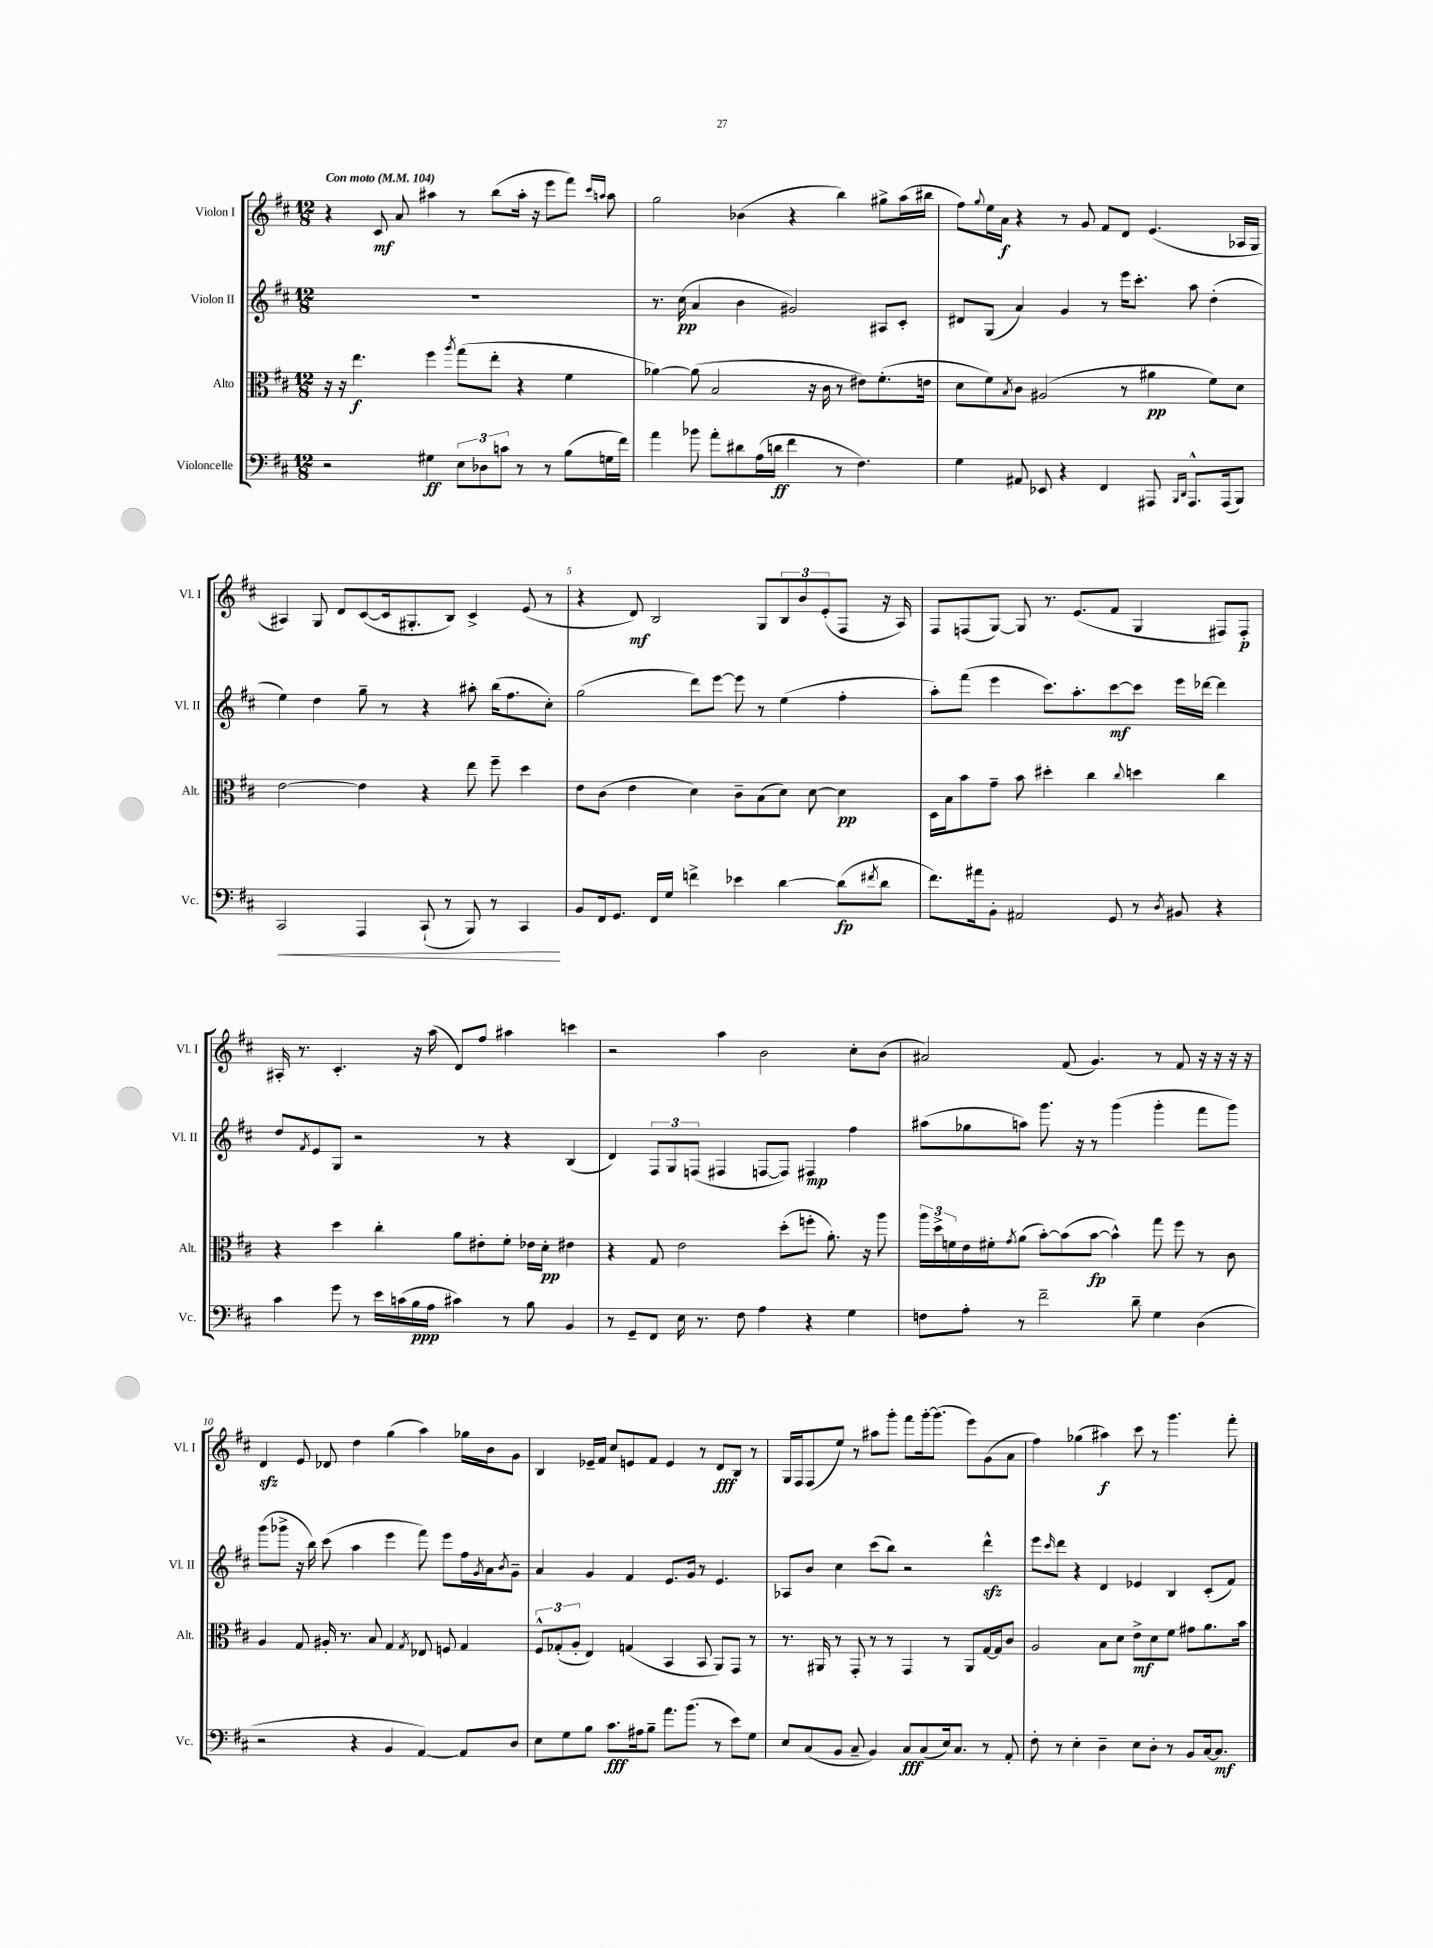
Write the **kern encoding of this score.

**kern	**dynam	**kern	**dynam	**kern	**dynam	**kern	**dynam
*part4	*part4	*part3	*part3	*part2	*part2	*part1	*part1
*staff4	*staff4	*staff3	*staff3	*staff2	*staff2	*staff1	*staff1
*I"Violoncelle	*	*I"Alto	*	*I"Violon II	*	*I"Violon I	*
*I'Vc.	*	*I'Alt.	*	*I'Vl. II	*	*I'Vl. I	*
*clefF4	*	*clefC3	*	*clefG2	*	*clefG2	*
*k[f#c#]	*	*k[f#c#]	*	*k[f#c#]	*	*k[f#c#]	*
*M12/8	*	*M12/8	*	*M12/8	*	*M12/8	*
*MM104	*	*MM104	*	*MM104	*	*MM104	*
=1	=1	=1	=1	=1	=1	=1	=1
!	!	!	!	!	!	!LO:TX:a:B:t=Con moto	!
2r	.	16r	.	1.r	.	4r	.
.	.	16r	.	.	.	.	.
.	.	4.ee\	f	.	.	.	.
.	.	.	.	.	.	8c#/	mf
.	.	.	.	.	.	8a/	.
4G#X\	ff	4ff#\	.	.	.	4aa#X\	.
.	.	8qaa/	.	.	.	.	.
12E\L	.	(8gg\L	.	.	.	8r	.
12D-X\	.	.	.	.	.	.	.
.	.	8ee'\J	.	.	.	(8bb\L	.
12cn\J	.	.	.	.	.	.	.
8r	.	4r	.	.	.	16aa#'\Jk	.
.	.	.	.	.	.	16r	.
8r	.	.	.	.	.	8eee\L	.
(8B\L	.	4f#\	.	.	.	8fff#\J)	.
.	.	.	.	.	.	16qqccc#/LL	.
.	.	.	.	.	.	16qqaan/JJ	.
16Gn\L	.	.	.	.	.	8aa\	.
16f#\JJ)	.	.	.	.	.	.	.
=2	=2	=2	=2	=2	=2	=2	=2
4a\	.	[4a-X\)	.	8.r	.	2gg\	.
.	.	.	.	(16cc#\	pp	.	.
8b-X\	.	(8a-\]	.	4a/	.	.	.
8a'\L	.	2B/	.	.	.	.	.
8d#X\	.	.	.	4b\	.	(4b-X\	.
(16A\L	.	.	.	.	.	.	.
16dn\JJ	ff	.	.	.	.	.	.
4f#\	.	.	.	2g#X/)	.	4r	.
.	.	16r	.	.	.	.	.
.	.	16c#\	.	.	.	.	.
8r	.	8r	.	.	.	4bb\)	.
4.F#\)	.	8e#X\L)	.	.	.	.	.
.	.	(8.f#'\	.	8A#X/L	.	8gg#X^\L	.
.	.	.	.	8c#'/J	.	(16aa\L	.
.	.	16en\Jk	.	.	.	16bb#X\JJ	.
=3	=3	=3	=3	=3	=3	=3	=3
4G\	.	8d\L	.	8d#X/L	.	8ff#\L)	.
.	.	.	.	.	.	8qqgg/	.
.	.	8f#\)	.	(8G/J	.	16ee\L	.
.	.	.	.	.	.	16a\JJ	f
.	.	8qB/	.	.	.	.	.
8AA#X/	.	8c#\J	.	4a/)	.	4r	.
8EE-X/	.	(2A#X/	.	.	.	.	.
4r	.	.	.	4g/	.	8r	.
.	.	.	.	.	.	8g/	.
4FF#/	.	.	.	8r	.	8f#/L	.
.	.	8r	.	16eee\KL	.	8d/J	.
.	.	.	.	8.ccc#'\J	.	.	.
8AAA#X/	.	4a#X\	pp	.	.	(4.e/	.
16qqBBB/LL	.	.	.	.	.	.	.
16qqDD/JJ	.	.	.	.	.	.	.
8.AAA#^^/L	.	.	.	8aa\	.	.	.
.	.	8f#\L)	.	(4dd'\	.	.	.
(16AAA#/k	.	.	.	.	.	.	.
8BBB/J)	.	8d\J	.	.	.	16A-X/LL	.
.	.	.	.	.	.	16G/JJ	.
!!LO:LB:g=z
=4	=4	=4	=4	=4	=4	=4	=4
!	!LO:HP:b	!	!	!	!	!	!
2CC#/	<	[2e\	.	4ee\)	.	4A#X/)	.
.	.	.	.	4dd\	.	8G/	.
.	.	.	.	.	.	8d/L	.
4AAA/	.	4e\]	.	8gg~\	.	([8c#/	.
.	.	.	.	8r	.	16c#/k]	.
.	.	.	.	.	.	8.G#X'/	.
(8CC#`/	.	4r	.	4r	.	.	.
8r	.	.	.	.	.	8B/J)	.
8BBB/)	.	8ee\	.	8aa#X'\	.	4c#^/	.
8r	.	8ff#~\	.	(16bb\KL	.	.	.
.	.	.	.	8.ff#\	.	.	.
4CC#/	.	4dd\	.	.	.	(8e/	.
.	.	.	.	8cc#'\J)	.	8r	.
.	[	.	.	.	.	.	.
=5	=5	=5	=5	=5	=5	=5	=5
8BB/L	.	8e\L	.	(2gg\	.	4r	.
16FF#/k	.	(8c#\J	.	.	.	.	.
8.GG/J	.	.	.	.	.	.	.
.	.	4e\	.	.	.	8d/)	mf
16FF#/LL	.	.	.	.	.	2B/	.
16G/JJ	.	.	.	.	.	.	.
4fn^\	.	4d\)	.	8ddd\L)	.	.	.
.	.	.	.	[8eee\J	.	.	.
4e-X\	.	8c#~\L	.	8eee\]	.	.	.
.	.	(8B\	.	8r	.	8G/L	.
[4d\	.	8d\J)	.	(4ee\	.	12B/	.
.	.	.	.	.	.	12b/	.
.	.	[8d\	.	.	.	.	.
.	.	.	.	.	.	(12e'/	.
(8d\L]	fp	4d\]	pp	4ff#'\	.	8F#/J	.
8qf#X/	.	.	.	.	.	.	.
8d\J	.	.	.	.	.	16r	.
.	.	.	.	.	.	16A/)	.
=6	=6	=6	=6	=6	=6	=6	=6
8.f#\L)	.	16D\LL	.	8aa'\L)	.	8F#/L	.
.	.	16B\J	.	.	.	.	.
.	.	8b\	.	(8fff#\J	.	(8Fn/	.
16a#X\k	.	.	.	.	.	.	.
8BB'\J	.	8g~\J	.	4eee\	.	[8G/J)	.
2AA#X/	.	8b\	.	.	.	8G/]	.
.	.	4dd#X'\	.	8.ccc#\L)	.	8.r	.
.	.	.	.	8.aa'\	.	(8.e/L	.
.	.	4cc#\	.	.	.	.	.
8GG/	.	.	.	[8ccc#\	mf	8f#/J	.
.	.	8qqcc#/	.	.	.	.	.
8r	.	4ddn\	.	8ccc#\J]	.	4G/	.
8qD/	.	.	.	.	.	.	.
8BB#X/	.	.	.	16eee\LL	.	.	.
.	.	.	.	[16ddd-X\JJ	.	.	.
4r	.	4cc#\	.	4ddd-\]	.	8F#X/L)	.
.	.	.	.	.	.	8F#'/J	p
!!LO:LB:g=z
=7	=7	=7	=7	=7	=7	=7	=7
4c#\	.	4r	.	8dd/L	.	16A#X'/	.
.	.	.	.	.	.	8.r	.
.	.	.	.	8qf#/	.	.	.
.	.	.	.	8e/	.	.	.
8g\	.	4dd\	.	8G/J	.	4.c#'/	.
8r	.	.	.	2r	.	.	.
16e\LL	.	4cc#'\	.	.	.	.	.
(16cn\	.	.	.	.	.	.	.
16B\	ppp	.	.	.	.	16r	.
16A\JJ	.	.	.	.	.	(16aa\	.
4c#X\)	.	8a\L	.	.	.	8d/L)	.
.	.	8e#X'\	.	8r	.	8ff#/J	.
8r	.	8f#'\J	.	4r	.	4aa#X\	.
8B\	.	16e-X\LL	.	.	.	.	.
.	.	16d'\JJ	pp	.	.	.	.
4BB/	.	4e#X\	.	(4B/	.	4cccn\	.
=8	=8	=8	=8	=8	=8	=8	=8
8r	.	4r	.	4d/)	.	2r	.
8GG~/L	.	.	.	.	.	.	.
8FF#/J	.	8G/	.	12F#/L	.	.	.
.	.	.	.	12G/	.	.	.
16E\	.	2e\	.	.	.	.	.
.	.	.	.	(12Fn/J	.	.	.
8.r	.	.	.	.	.	.	.
.	.	.	.	4F#X/	.	4aa\	.
8F#\	.	.	.	.	.	.	.
4A\	.	.	.	[8Fn/L	.	2b\	.
.	.	(8dd'\L	.	8F/J])	.	.	.
4r	.	8ffn'\J	.	4F#X/	mp	.	.
.	.	8.a'\)	.	.	.	.	.
4G\	.	.	.	4ff#\	.	8cc#'\L	.
.	.	16r	.	.	.	.	.
.	.	8aa\	.	.	.	(8b\J	.
=9	=9	=9	=9	=9	=9	=9	=9
8Fn\L	.	24aa\LL	.	(8aa#X\L	.	2a#X/)	.
.	.	24dd^\	.	.	.	.	.
.	.	24fn\	.	.	.	.	.
8A'\J	.	16e\	.	8gg-X\	.	.	.
.	.	16f#X'\J	.	.	.	.	.
.	.	8qg/	.	.	.	.	.
8r	.	(8a\J	.	8aan\J)	.	.	.
2f#~\	.	[8b'\L)	.	8.ggg\	.	.	.
.	.	(8b\]	.	.	.	(8f#/	.
.	.	.	.	16r	.	.	.
.	.	[8b\J	fp	8r	.	4.g/)	.
.	.	4b^^\])	.	(4ggg\	.	.	.
8d~\	.	.	.	.	.	.	.
4G\	.	8gg\	.	4ggg'\	.	8r	.
.	.	8ff#\	.	.	.	8f#/	.
(4D\	.	8r	.	8fff#\L	.	16r	.
.	.	.	.	.	.	16r	.
.	.	8c#\	.	8ggg\J)	.	16r	.
.	.	.	.	.	.	16r	.
!!LO:LB:g=z
=10	=10	=10	=10	=10	=10	=10	=10
2r	.	4A/	.	(8ggg\L	.	4dzz/	.
.	.	.	.	8ggg-X^\J	.	.	.
.	.	8G/	.	16r	.	8e/	.
.	.	.	.	16bb\)	.	.	.
.	.	16A#X'/	.	(8ccc#\	.	8d-X/	.
.	.	8.r	.	.	.	.	.
4r	.	.	.	4aa\	.	4dd\	.
.	.	8B/	.	.	.	.	.
4BB/	.	4G/	.	4eee\	.	(4gg\	.
.	.	8qG/	.	.	.	.	.
[4AA/)	.	8E-X/	.	8fff#\)	.	4aa\)	.
.	.	8Fn/	.	8eee\L	.	.	.
8AA/L]	.	4G/	.	16ff#\L	.	16gg-X\LL	.
.	.	.	.	8qg/	.	.	.
.	.	.	.	16a\J	.	16b\J	.
.	.	.	.	8qb/	.	.	.
8D/J	.	.	.	8g~\J	.	8g\J	.
=11	=11	=11	=11	=11	=11	=11	=11
8E\L	.	12F#^^/L	.	4a/	.	4B/	.
.	.	(12G-X'/	.	.	.	.	.
8G\	.	.	.	.	.	.	.
.	.	12A'/J	.	.	.	.	.
8B\J	.	4E/)	.	4g/	.	16e-X~/LL	.
.	.	.	.	.	.	16f#/JJ	.
8.c#\L	fff	.	.	.	.	8cc#/L	.
.	.	(4Gn/	.	4f#/	.	8en/	.
16A#X\k	.	.	.	.	.	.	.
8B~\J	.	.	.	.	.	8f#/J	.
8.a\L	.	4BB/	.	8.e/L	.	4e/	.
(8.b\J	.	.	.	16g/Jk	.	.	.
.	.	8BB/	.	8r	.	8r	.
8r	.	8AA/L)	.	4.e/	.	8d/L	fff
8e\L)	.	8GG/J	.	.	.	8B/J	.
8G\J	.	8r	.	.	.	8r	.
=12	=12	=12	=12	=12	=12	=12	=12
8E/L	.	8.r	.	8A-X/L	.	16G/LL	.
.	.	.	.	.	.	16F#/J	.
(8C#/	.	.	.	8b/J	.	(8F#/	.
.	.	16AA#X/	.	.	.	.	.
8BB/J	.	8r	.	4cc#\	.	8ee/J)	.
8C#~/	.	8GG'/	.	.	.	8r	.
4BB/)	.	8r	.	(8ccc#\L	.	8aa#X\L	.
.	.	8r	.	8bb\J)	.	8ggg'\J	.
8C#/L	fff	4GG/	.	2r	.	8fff#\L	.
(8C#/	.	.	.	.	.	[16ggg'\k	.
.	.	.	.	.	.	(8.ggg\J]	.
16E/k)	.	8r	.	.	.	.	.
8.C#/J	.	.	.	.	.	.	.
.	.	8AA#/L	.	.	.	8eee\L)	.
8r	.	[16G/L	.	4dddzz^^\	.	(8g\	.
.	.	16G/J]	.	.	.	.	.
8AA'/	.	8c#/J	.	.	.	8a\J	.
=13	=13	=13	=13	=13	=13	=13	=13
8F#'\	.	2A/	.	8eee\L	.	4ff#\)	.
.	.	.	.	16qqccc#/	.	.	.
8r	.	.	.	8ddd\J	.	.	.
4E'\	.	.	.	4r	.	(4gg-X\	.
4D~\	.	8B\L	.	4d/	.	4aa#X\)	f
.	.	8d\J	.	.	.	.	.
8E\L	.	8e^\L	mf	4e-X/	.	8ccc#\	.
8D'\J	.	8d\	.	.	.	8r	.
8r	.	8f#\J	.	4B/	.	4.ggg\	.
8BB/L	.	8g#X\L	.	.	.	.	.
[16C#/k	.	8.a\	.	(8c#'/L	.	.	.
8.C#/J]	mf	.	.	.	.	.	.
.	.	.	.	8f#/J)	.	8fff#'\	.
.	.	16b\Jk	.	.	.	.	.
==	==	==	==	==	==	==	==
*-	*-	*-	*-	*-	*-	*-	*-
